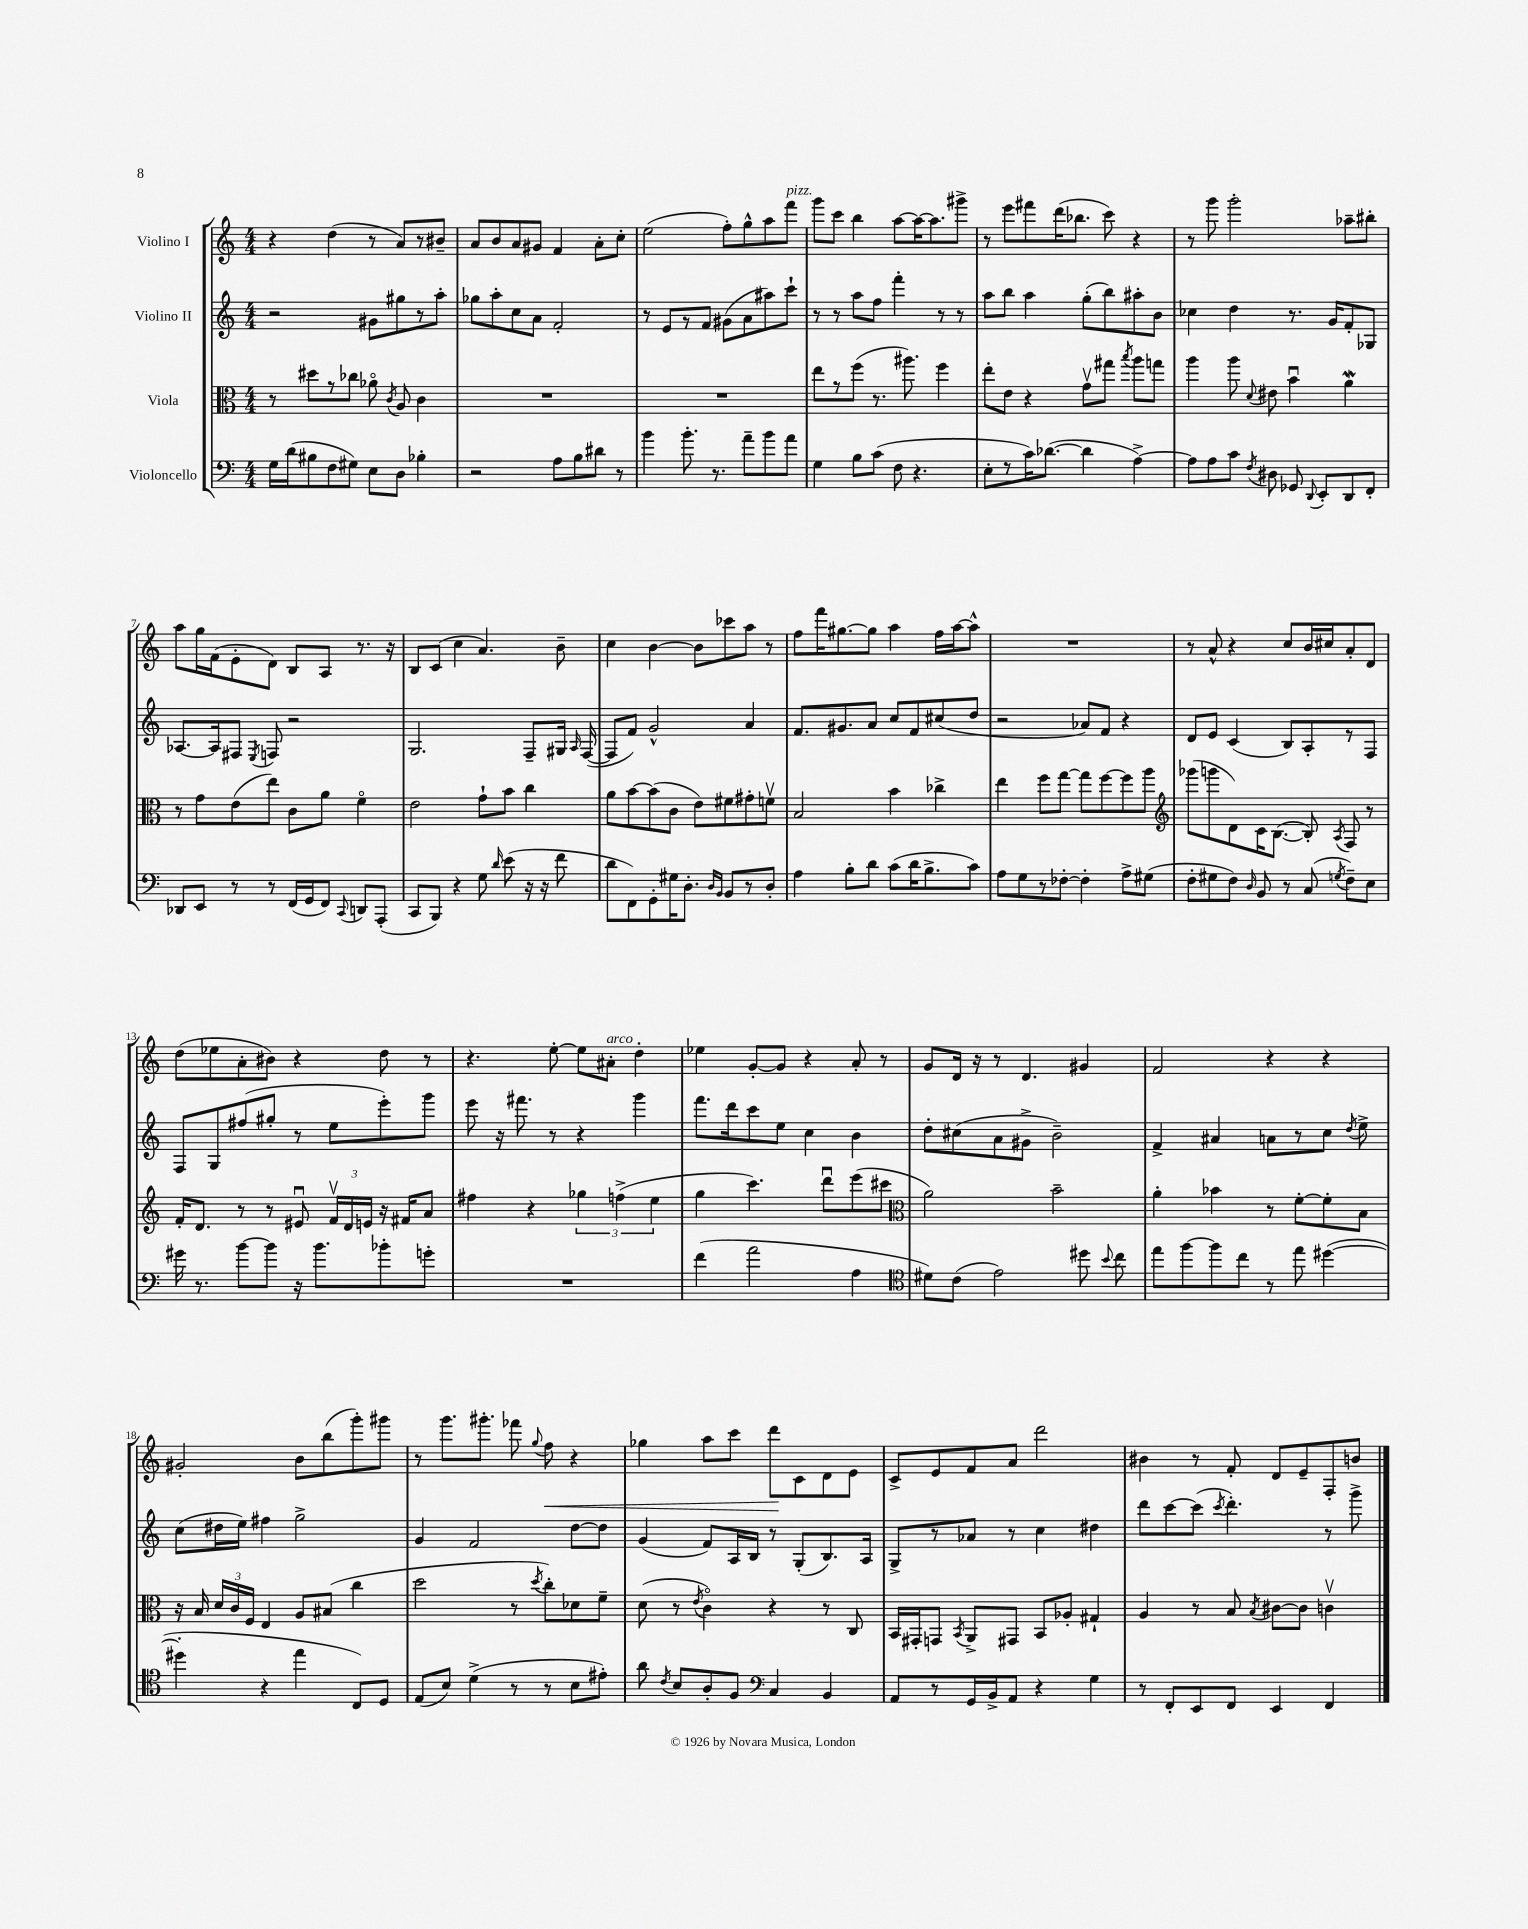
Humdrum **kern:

**kern	**kern	**kern	**kern	**dynam
*part4	*part3	*part2	*part1	*part1
*staff4	*staff3	*staff2	*staff1	*staff1
*I"Violoncello	*I"Viola	*I"Violino II	*I"Violino I	*
*clefF4	*clefC3	*clefG2	*clefG2	*
*k[]	*k[]	*k[]	*k[]	*
*M4/4	*M4/4	*M4/4	*M4/4	*
=1	=1	=1	=1	=1
16G\LL	8r	2r	4r	.
(16d\J	.	.	.	.
8B#X\	8dd#X\L	.	.	.
8F\	8r	.	(4dd\	.
8G#X\J)	8cc-X\J	.	.	.
8E\L	8a-X\	8g#X\L	8r	.
.	8qc/	.	.	.
8D\J	8A/	8gg#X\	8a/L)	.
4B-X'\	4c\	8r	8r	.
.	.	8aa'\J	8b#X~/J	.
=2	=2	=2	=2	=2
2r	1r	8gg-X\L	8a/L	.
.	.	8aa'\	8b/	.
.	.	8cc\	8a/	.
.	.	8a\J	8g#X/J	.
8A\L	.	2f'/	4f/	.
8B\	.	.	.	.
8d#X\J	.	.	8a'\L	.
8r	.	.	8cc'\J	.
=3	=3	=3	=3	=3
4b\	1r	8r	(2ee\	.
.	.	8e/L	.	.
8.b'\	.	8r	.	.
.	.	8f/J	.	.
8.r	.	.	.	.
.	.	(8g#X\L	8ff'\L)	.
8a~\L	.	8a\	8gg^^\	.
8b\	.	8aa#X\)	8aa\	.
!	!	!	!LO:TX:a:i:t=pizz.	!
8a\J	.	8ccc`\J	8fff\J	.
=4	=4	=4	=4	=4
4G\	8ee\L	8r	8ggg\L	.
.	8r	8r	8ccc\J	.
8B\L	(8ff\J	8aa\L	4bb\	.
(8c\J	8.r	8ff\J	.	.
8F\	.	4fff'\	[8aa\L	.
.	8.aa#X\)	.	.	.
4.r	.	.	16aa\K_	.
.	.	.	8.aa\]	.
.	4ff\	8r	.	.
.	.	8r	8ggg#X^\J	.
=5	=5	=5	=5	=5
8E'\L	8ee'\L	8aa\L	8r	.
8r	8e\J	8bb\J	8eee\L	.
16c\K)	4r	4aa\	8fff#X\	.
([8.d-X\J	.	.	.	.
.	.	.	(16ddd\K	.
.	.	.	8.bb-X\J	.
4d-\]	8gv\L	(8gg'\L	.	.
.	8gg#X\J	8bb\)	8ccc\)	.
.	8qbb/	.	.	.
[4A^\)	8aa\L	8aa#X'\	4r	.
.	8ggn\J	8b\J	.	.
=6	=6	=6	=6	=6
8A\L]	4aa\	4cc-X\	8r	.
8A\	.	.	8ggg\	.
8c\J	8aa\	4dd\	2ggg'\	.
8qF/	8qqd/	.	.	.
8D#X\	8e#X\	.	.	.
8GG-X/	4bu\	8.r	.	.
8qqDD/	.	.	.	.
8EE'/L	.	.	.	.
.	.	16g/KL	.	.
8DD/	4aW\	8f'/	8aa-X~\L	.
8FF'/J	.	8G-X/J	8bb#X'\J	.
!!LO:LB:g=z
=7	=7	=7	=7	=7
8DD-X/L	8r	[8.A-X/L	8aa\L	.
8EE/J	8g\L	.	16gg\L	.
.	.	16A-/k]	(16f\J	.
8r	(8e\	8F#X/J	8e'\	.
.	.	8qE/	.	.
8r	8ee\J)	8Fn/	8d\J)	.
(16FF/LL	8c\L	2r	8B/L	.
16GG/J	.	.	.	.
8FF/J)	8a\J	.	8A/J	.
8qqCC/	.	.	.	.
8DDn/L	4f\	.	8.r	.
(8AAA'/J	.	.	.	.
.	.	.	16r	.
=8	=8	=8	=8	=8
8CC/L	2e\	2.G/	8B/L	.
8BBB/J)	.	.	(8c/J	.
4r	.	.	4cc\	.
8G\	8g`\L	.	4.a/)	.
16qqd/	.	.	.	.
(8e\	8b\J	.	.	.
16r	4cc\	8F~/L	.	.
16r	.	.	.	.
8f\	.	16G#X/Jk	8b~\	.
.	.	16qqA/	.	.
.	.	([16F/	.	.
=9	=9	=9	=9	=9
8d\L	8a\L	8F/L]	4cc\	.
8FF\)	[8b\	8f/J)	.	.
8GG'\	(8b\]	2g^^/	[4b\	.
16G#X\K	8c\J	.	.	.
8.D'\J	.	.	.	.
.	8e\L)	.	8b\L]	.
16qqD/LL	.	.	.	.
16qqBB/JJ	.	.	.	.
8BB/L	8f#X\	.	8ccc-X\	.
8r	8g#X'\	4a/	8aa\J	.
8D'/J	8fnv\J	.	8r	.
=10	=10	=10	=10	=10
4A\	2B/	8.f/L	8ff\L	.
.	.	.	16fff\K	.
.	.	8.g#X/	[8.gg#X\	.
8B'\L	.	.	.	.
8d\J	.	8a/J	8gg#\J]	.
(8c\L	4b\	8cc/L	4aa\	.
16d\K	.	8f/	.	.
8.B^\	.	.	.	.
.	4cc-X^\	(8cc#X/	16ff\LL	.
.	.	.	[16aa\J	.
8c\J)	.	8dd/J	8aa^^\J]	.
=11	=11	=11	=11	=11
8A\L	4ee\	2r	1r	.
8G\	.	.	.	.
8r	8ff\L	.	.	.
[8F-X'\J	[8gg\J	.	.	.
4F-'\]	8gg\L]	8a-X/L)	.	.
.	[8ff\	8f/J	.	.
8A^\L	8ff\]	4r	.	.
(8G#X\J	8aa\J	.	.	.
=12	=12	=12	=12	=12
*	*clefG2	*	*	*
8F'\L	(8ggg-X\L	8d/L	8r	.
8G#X\	8gggn\	8e/J	8a^^/	.
8F\J)	8d\)	(4c/	4r	.
16qqD/	.	.	.	.
8BB/	16c\K	.	.	.
.	([8.B\J	.	.	.
8r	.	8B/L)	8cc/L	.
(8C/	8B'/])	8A'/	16b/L	.
.	.	.	16cc#X/J	.
8qGn/	8qA/	.	.	.
8F~\L)	8F/	8r	8a'/	.
8E\J	8r	8F/J	8d/J	.
!!LO:LB:g=z
=13	=13	=13	=13	=13
16g#X\	16f'/KL	8F/L	(8dd\L	.
8.r	8.d/J	.	.	.
.	.	8G/	8ee-X\	.
[8b\L	8r	(8ff#X/	8a'\	.
8b\J]	8r	8gg#X'/J	8b#X\J)	.
16r	8e#Xu/	8r	4r	.
8.b\L	.	.	.	.
.	24fv/LL	8ee\L	.	.
.	24d/	.	.	.
.	24en/JJ	.	.	.
8b-X'\	16r	8eee'\)	8dd\	.
.	16f#X/KL	.	.	.
8gn'\J	8a/J	8ggg\J	8r	.
=14	=14	=14	=14	=14
1r	4ff#X\	8eee\	4.r	.
.	.	16r	.	.
.	.	8.fff#X\	.	.
.	4r	.	.	.
.	.	8r	[8ee'\	.
.	6gg-X\	4r	8ee\L]	.
!	!	!	!LO:TX:a:i:t=arco	!
.	.	.	8a#X'\J	.
.	(6ffn^\	.	.	.
.	.	4ggg\	4dd'\	.
.	6ee\	.	.	.
=15	=15	=15	=15	=15
(4f\	4gg\	8.fff\L	4ee-X\	.
.	.	16ddd\k	.	.
2a\	4.ccc\)	8ccc\	[8g'/L	.
.	.	8ee\J	8g/J]	.
.	.	4cc\	4r	.
.	8dddu\L	.	.	.
4A\	(8eee\	4b\	8a'/	.
.	8ccc#X\J	.	8r	.
=16	=16	=16	=16	=16
*clefC4	*clefC3	*	*	*
8d#X\L)	2a\)	8dd'\L	8g/L	.
(8c\J	.	(8cc#X\	16d/Jk	.
.	.	.	16r	.
2e\)	.	8a\	8r	.
.	.	8g#X^\J	4.d/	.
.	2b~\	2b~\)	.	.
8dd#X\	.	.	4g#X/	.
8qqb/	.	.	.	.
8cc\	.	.	.	.
=17	=17	=17	=17	=17
8ee\L	4a'\	4f^/	2f/	.
[8ff\	.	.	.	.
8ff\]	4b-X\	4a#X/	.	.
8cc\J	.	.	.	.
8r	8r	8an\L	4r	.
8ee\	[8f'\L	8r	.	.
([4dd#X\	8f'\]	8cc\J	4r	.
.	.	8qdd/	.	.
.	8B\J	8ee^\	.	.
!!LO:LB:g=z
=18	=18	=18	=18	=18
4dd#X'\]	16r	(8cc\L	2g#X'/	.
.	16B/	.	.	.
.	24d/LL	16dd#X\L	.	.
.	24c/	.	.	.
.	.	16ee\JJ)	.	.
.	24F/JJ	.	.	.
4r	4E/	4ff#X\	.	.
4ee\	8A/L	2gg^\	8b\L	.
.	(8B#X/J	.	(8bb\	.
8C/L)	4cc\	.	8ggg'\)	.
8D/J	.	.	8ggg#X\J	.
=19	=19	=19	=19	=19
(8E/L	2dd\	4g/	8r	.
8B/J)	.	.	8.ggg\L	.
(4d^\	.	2f/	.	.
.	.	.	8.ggg#X'\J	.
8r	8r	.	8fff-X\	.
.	8qdd/	.	8qqgg/	.
!	!	!	!	!LO:HP:b
8r	8cc'\L)	.	8ff\	<
8B\L	8d-X\	[8dd\L	4r	.
8e#X'\J)	8f~\J	8dd\J]	.	.
=20	=20	=20	=20	=20
8a\	(8d\	(4g/	4gg-X\	.
8qc/	.	.	.	.
8B/L	8r	.	.	.
.	8qe/	.	.	.
8A'/	4c\)	8f/L)	8aa\L	.
8F/J	.	16A/L	8ccc\J	.
.	.	16B/JJ	.	.
*clefF4	*	*	*	*
4C/	4r	8r	8ddd\L	.
.	.	(8G'/L	8c\	[
4BB/	8r	8.B/)	8d\	.
.	8C/	.	8e\J	.
.	.	16A/Jk	.	.
=21	=21	=21	=21	=21
8AA/L	16BB/LL	8G^/L	8c^/L	.
.	16GG#X'/J	.	.	.
8r	8GGn/J	8r	8e/	.
.	8qBB/	.	.	.
16GG/L	8AA^/L	8a-X/J	8f/	.
16BB^/J	.	.	.	.
8AA/J	8GG#X/J	8r	8a/J	.
4r	8BB/L	4cc\	2ddd\	.
.	8A-X'/J	.	.	.
4G\	4G#X`/	4dd#X\	.	.
=22	=22	=22	=22	=22
8r	4A/	8ddd\L	4b#X\	.
8FF'/L	.	[8ccc\	.	.
8EE/	8r	(8ccc\J]	8r	.
.	.	8qccc/	.	.
8FF/J	8B/	4.ddd'\)	8f'/	.
.	8qB/	.	.	.
4EE/	[8c#X\L	.	8d/L	.
.	8c#\J]	.	8e~/	.
4FF/	4cnv\	8r	8F'/	.
.	.	8ggg^\	8bn/J	.
==	==	==	==	==
*-	*-	*-	*-	*-
